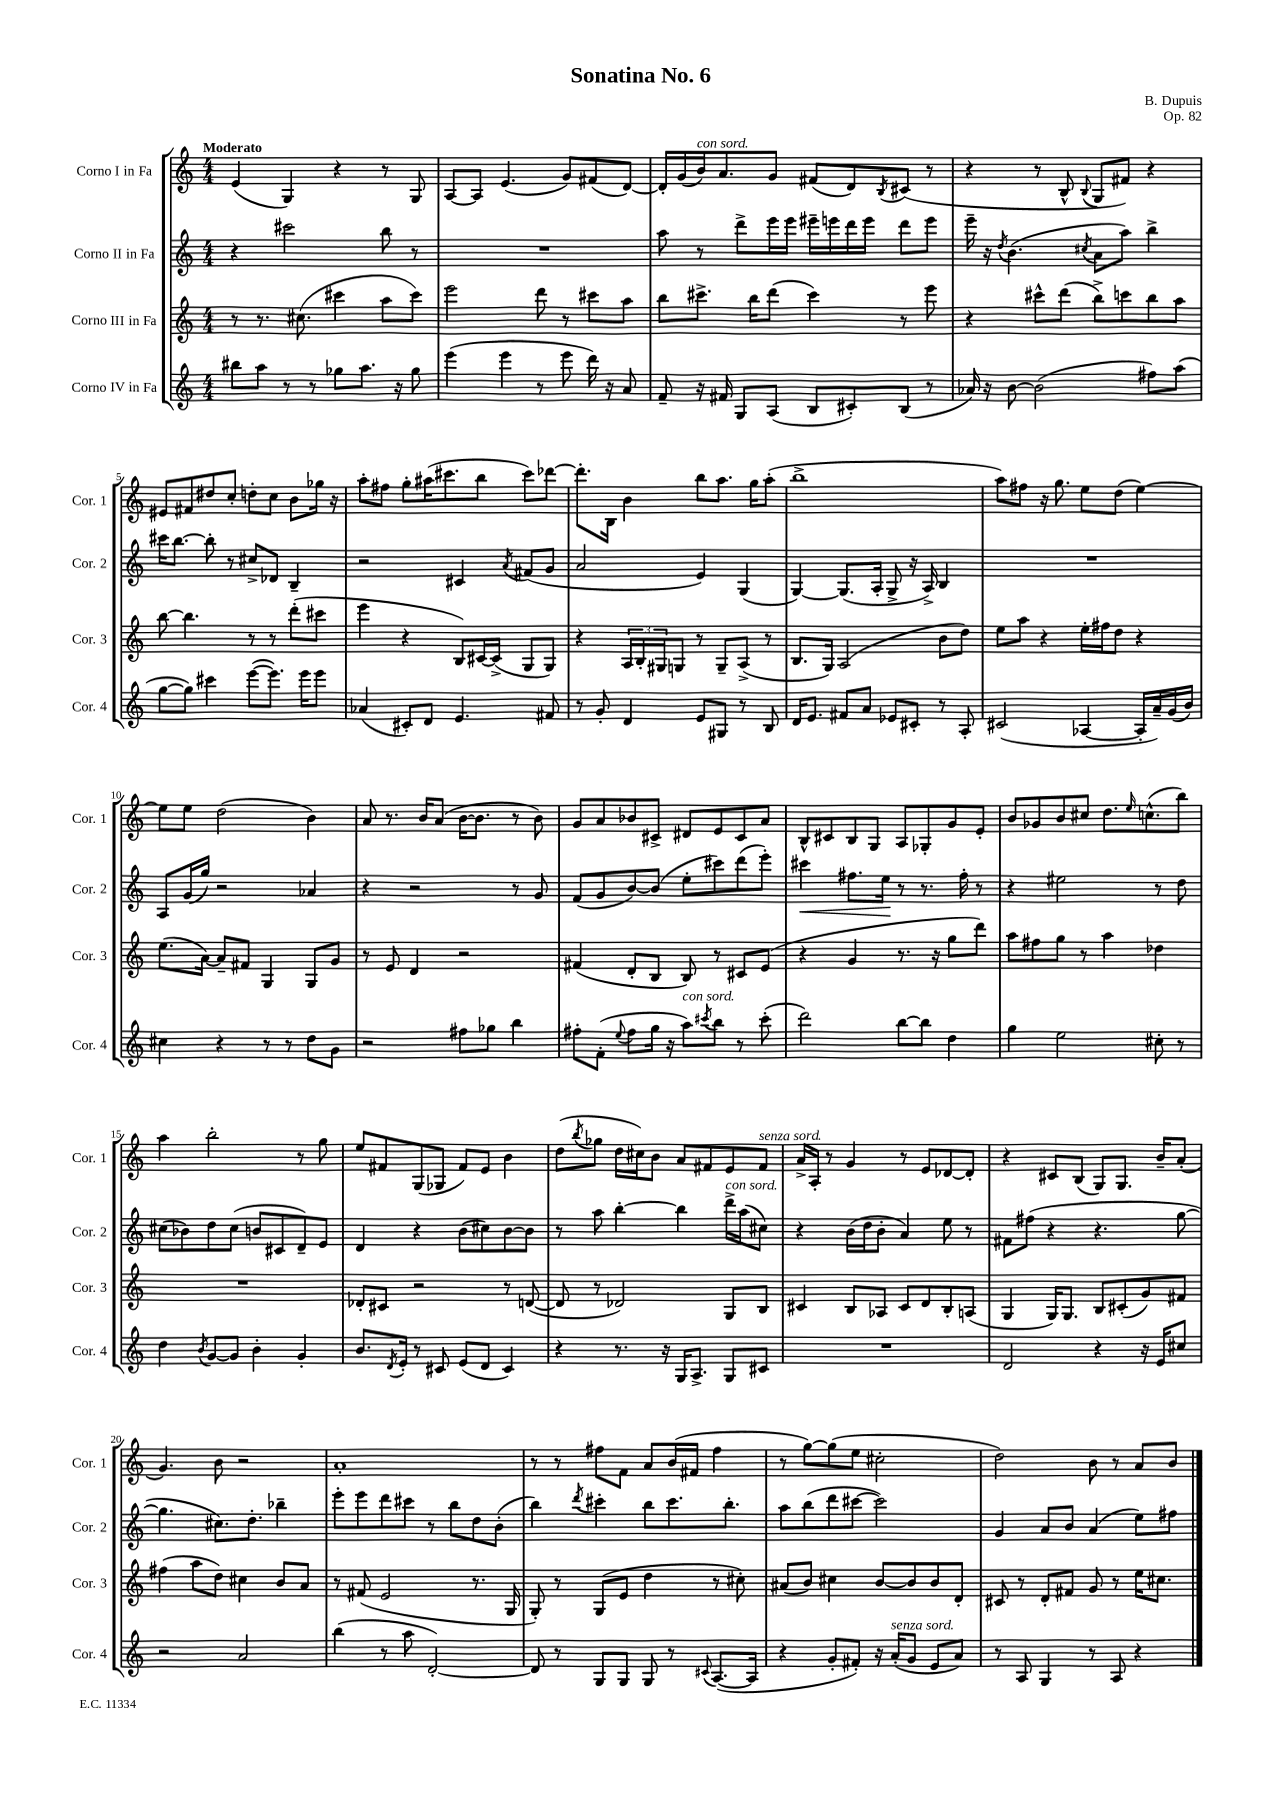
\header { title = "Sonatina No. 6" composer = "B. Dupuis" opus = "Op. 82" }
<<
\new StaffGroup <<
\new Staff = "s0" \with { instrumentName = "Corno I in Fa" shortInstrumentName = "Cor. 1" } {
    \clef treble \key c \major \numericTimeSignature \time 4/4 \tempo "Moderato"
    e'4( g4) r4 r8 g8 |
    a8~ a8 e'4.( g'8) fis'8( d'8~) |
    d'16-. g'16( b'16^\markup { \italic "con sord." }) a'8. g'8 fis'8( d'8) \acciaccatura { b8 } cis'8( r8 |
    r4 r8 b8-^ \appoggiatura { b8 } g8 fis'8) r4 |
    eis'8 fis'8 dis''8 c''8-. d''8-. c''8 b'8 ges''16 r16 |
    a''8-. fis''8 g''8-. ais''16( cis'''8. b''8 cis'''8) des'''8~ |
    des'''8.-. b16 b'4 b''8 a''8. g''16 a''8-.( |
    b''1-> |
    a''8) fis''8 r16 g''8. e''8 d''8( e''4~) |
    e''8 e''8 d''2( b'4) |
    a'8 r8. b'16 a'8( b'16~ b'8. r8 b'8) |
    g'8 a'8 bes'8 cis'8-> dis'8 e'8 cis'8 a'8 |
    b8-^ cis'8 b8 g8 a8 ges8-. g'8 e'8-. |
    b'8 ges'8 b'8 cis''8 d''8. \grace { e''16 } c''8.-^( b''8) |
    a''4 b''2-. r8 g''8 |
    e''8 fis'8 g8( ges8 fis'8) e'8 b'4 |
    d''8( \acciaccatura { b''8 } ges''8 d''16 cis''16) b'8 a'8 fis'8 e'8 fis'8^\markup { \italic "senza sord." } |
    a'16-> a16-. r8 g'4 r8 e'8 des'8~ des'8-. |
    r4 cis'8 b8( g8) g8. b'16-- a'8-.( |
    g'4.) b'8 r2 |
    a'1-. |
    r8 r8 fis''8 f'8 a'8 b'16( fis'16 fis''4 |
    r8 g''8~) g''8( e''8 cis''2-. |
    d''2) b'8 r8 a'8 b'8 \bar "|." |
}
\new Staff = "s1" \with { instrumentName = "Corno II in Fa" shortInstrumentName = "Cor. 2" } {
    \clef treble \key c \major \numericTimeSignature \time 4/4
    r4 cis'''2 b''8 r8 |
    R1 |
    a''8 r8 d'''8-> e'''16 e'''16 eis'''16-- e'''16 d'''16 e'''16 d'''8 e'''8 |
    e'''16-- r16 \acciaccatura { d''8 } b'4.( \acciaccatura { cis''8 } a'8 a''8) b''4-> |
    cis'''16 b''8.~ b''8-. r8 cis''8-> des'8 b4-- |
    r2 cis'4 \acciaccatura { a'8 } fis'8( g'8 |
    a'2 e'4) g4( |
    g4~) g8.( a16-. g8-> r16 a16->) b4 |
    R1 |
    a8 g'16( g''16) r2 aes'4 |
    r4 r2 r8 g'8 |
    f'8( g'8 b'8~) b'8( e''8-. cis'''8) d'''8( e'''8-.) |
    cis'''4\< fis''8. e''16\! r8 r8. fis''16-. r8 |
    r4 eis''2 r8 d''8 |
    cis''8( bes'8) d''8 cis''8( b'8 cis'8 d'8--) e'8 |
    d'4 r4 b'8( cis''8) b'8~ b'8 |
    r8 a''8 b''4~-. b''4 d'''16->^\markup { \italic "con sord." } a''16( cis''8) |
    r4 b'16( d''16 b'8-. a'4) e''8 r8 |
    fis'8 fis''8( r4 r4. g''8~ |
    g''4. cis''8.) d''8.-. bes''4-- |
    e'''8-. e'''8 d'''8 cis'''8 r8 b''8 d''8 b'8-.( |
    b''4) \acciaccatura { d'''8 } cis'''4-. b''8 cis'''8. b''8.-. |
    a''8 b''8( d'''8 cis'''8~ cis'''2) |
    g'4 a'8 b'8 a'4( e''8) fis''8 \bar "|." |
}
\new Staff = "s2" \with { instrumentName = "Corno III in Fa" shortInstrumentName = "Cor. 3" } {
    \clef treble \key c \major \numericTimeSignature \time 4/4
    r8 r8. cis''8.( cis'''4 a''8 cis'''8) |
    e'''2 d'''8 r8 cis'''8 a''8 |
    b''8 cis'''8.-> b''16 d'''8( cis'''4) r8 e'''8 |
    r4 cis'''8-^ d'''8( b''8->) c'''8 b''8 a''8 |
    b''8~ b''4. r8 r8 d'''8-.( cis'''8 |
    e'''4 r4 b8) cis'16~ cis'16->( g8 g8) |
    r4 \tuplet 3/2 { a16 b16-. gis16 } g8 r8 g8-- a8->( r8 |
    b8. g16) a2( b'8 d''8) |
    e''8 a''8 r4 e''16-. fis''16 d''8 r4 |
    e''8.( a'16~) a'8-- fis'8 g4 g8 g'8 |
    r8 e'8 d'4 r2 |
    fis'4( d'8-. b8 b8) r8 cis'8 e'8( |
    r4 g'4 r8. r16 g''8 d'''8) |
    a''8 fis''8 g''8 r8 a''4 des''4 |
    R1 |
    des'8-. cis'8 r2 r8 d'8~( |
    d'8 r8 des'2) g8 b8 |
    cis'4 b8 aes8 cis'8 d'8 b8-. a8( |
    g4 g16) g8. b8 cis'8-.( g'8) fis'8 |
    fis''4( a''8 d''8) cis''4 b'8 a'8 |
    r8 fis'8( e'2 r8. g16 |
    g8-.) r8 g8( e'8 d''4 r8 cis''8-.) |
    ais'8( b'8) cis''4 b'8~ b'8 b'8 d'8-. |
    cis'8 r8 d'8-. fis'8 g'8 r8 e''16 cis''8. \bar "|." |
}
\new Staff = "s3" \with { instrumentName = "Corno IV in Fa" shortInstrumentName = "Cor. 4" } {
    \clef treble \key c \major \numericTimeSignature \time 4/4
    bis''8 a''8 r8 r8 ges''8 a''8. r16 ges''8 |
    e'''4( e'''4 r8 e'''8 d'''16) r16 a'8 |
    f'8-- r16 fis'16 g8 a8( b8 cis'8-.) b8( r8 |
    aes'16) r16 b'8~ b'2( fis''8) a''8( |
    g''8~ g''8) cis'''4 e'''8~( e'''8.) e'''16 e'''8 |
    aes'4( cis'8-.) d'8 e'4. fis'8 |
    r8 g'8-. d'4 e'8 gis8 r8 b8 |
    d'16 e'8. fis'8 a'8 ees'8 cis'8-. r8 a8-. |
    cis'2( aes4~ aes16-. a'16--) g'16( b'16) |
    cis''4 r4 r8 r8 d''8 g'8 |
    r2 fis''8 ges''8 b''4 |
    fis''8-. f'8-.( \appoggiatura { e''8 } fis''8 g''16 r16 a''8^\markup { \italic "con sord." }) \acciaccatura { cis'''8 } b''8 r8 cis'''8-.( |
    d'''2) b''8~ b''8 d''4 |
    g''4 e''2 cis''8-. r8 |
    d''4 \acciaccatura { b'8 } g'8~ g'8 b'4-. g'4-. |
    b'8. \acciaccatura { d'8 } e'16-. r8 cis'8 e'8( d'8 cis'4) |
    r4 r8. r16 g16 a8.-> g8 cis'8 |
    R1 |
    d'2 r4 r16 e'16 cis''8 |
    r2 a'2 |
    b''4( r8 a''8 d'2~-.) |
    d'8 r8 g8 g8 g8 r8 \appoggiatura { cis'8 } a8.~( a16 |
    r4 g'8-. fis'8-.) r16 a'16-.^\markup { \italic "senza sord." }( g'8 e'8 a'8) |
    r8 a8 g4 r8 a8 r4 \bar "|." |
}
>>
>>
